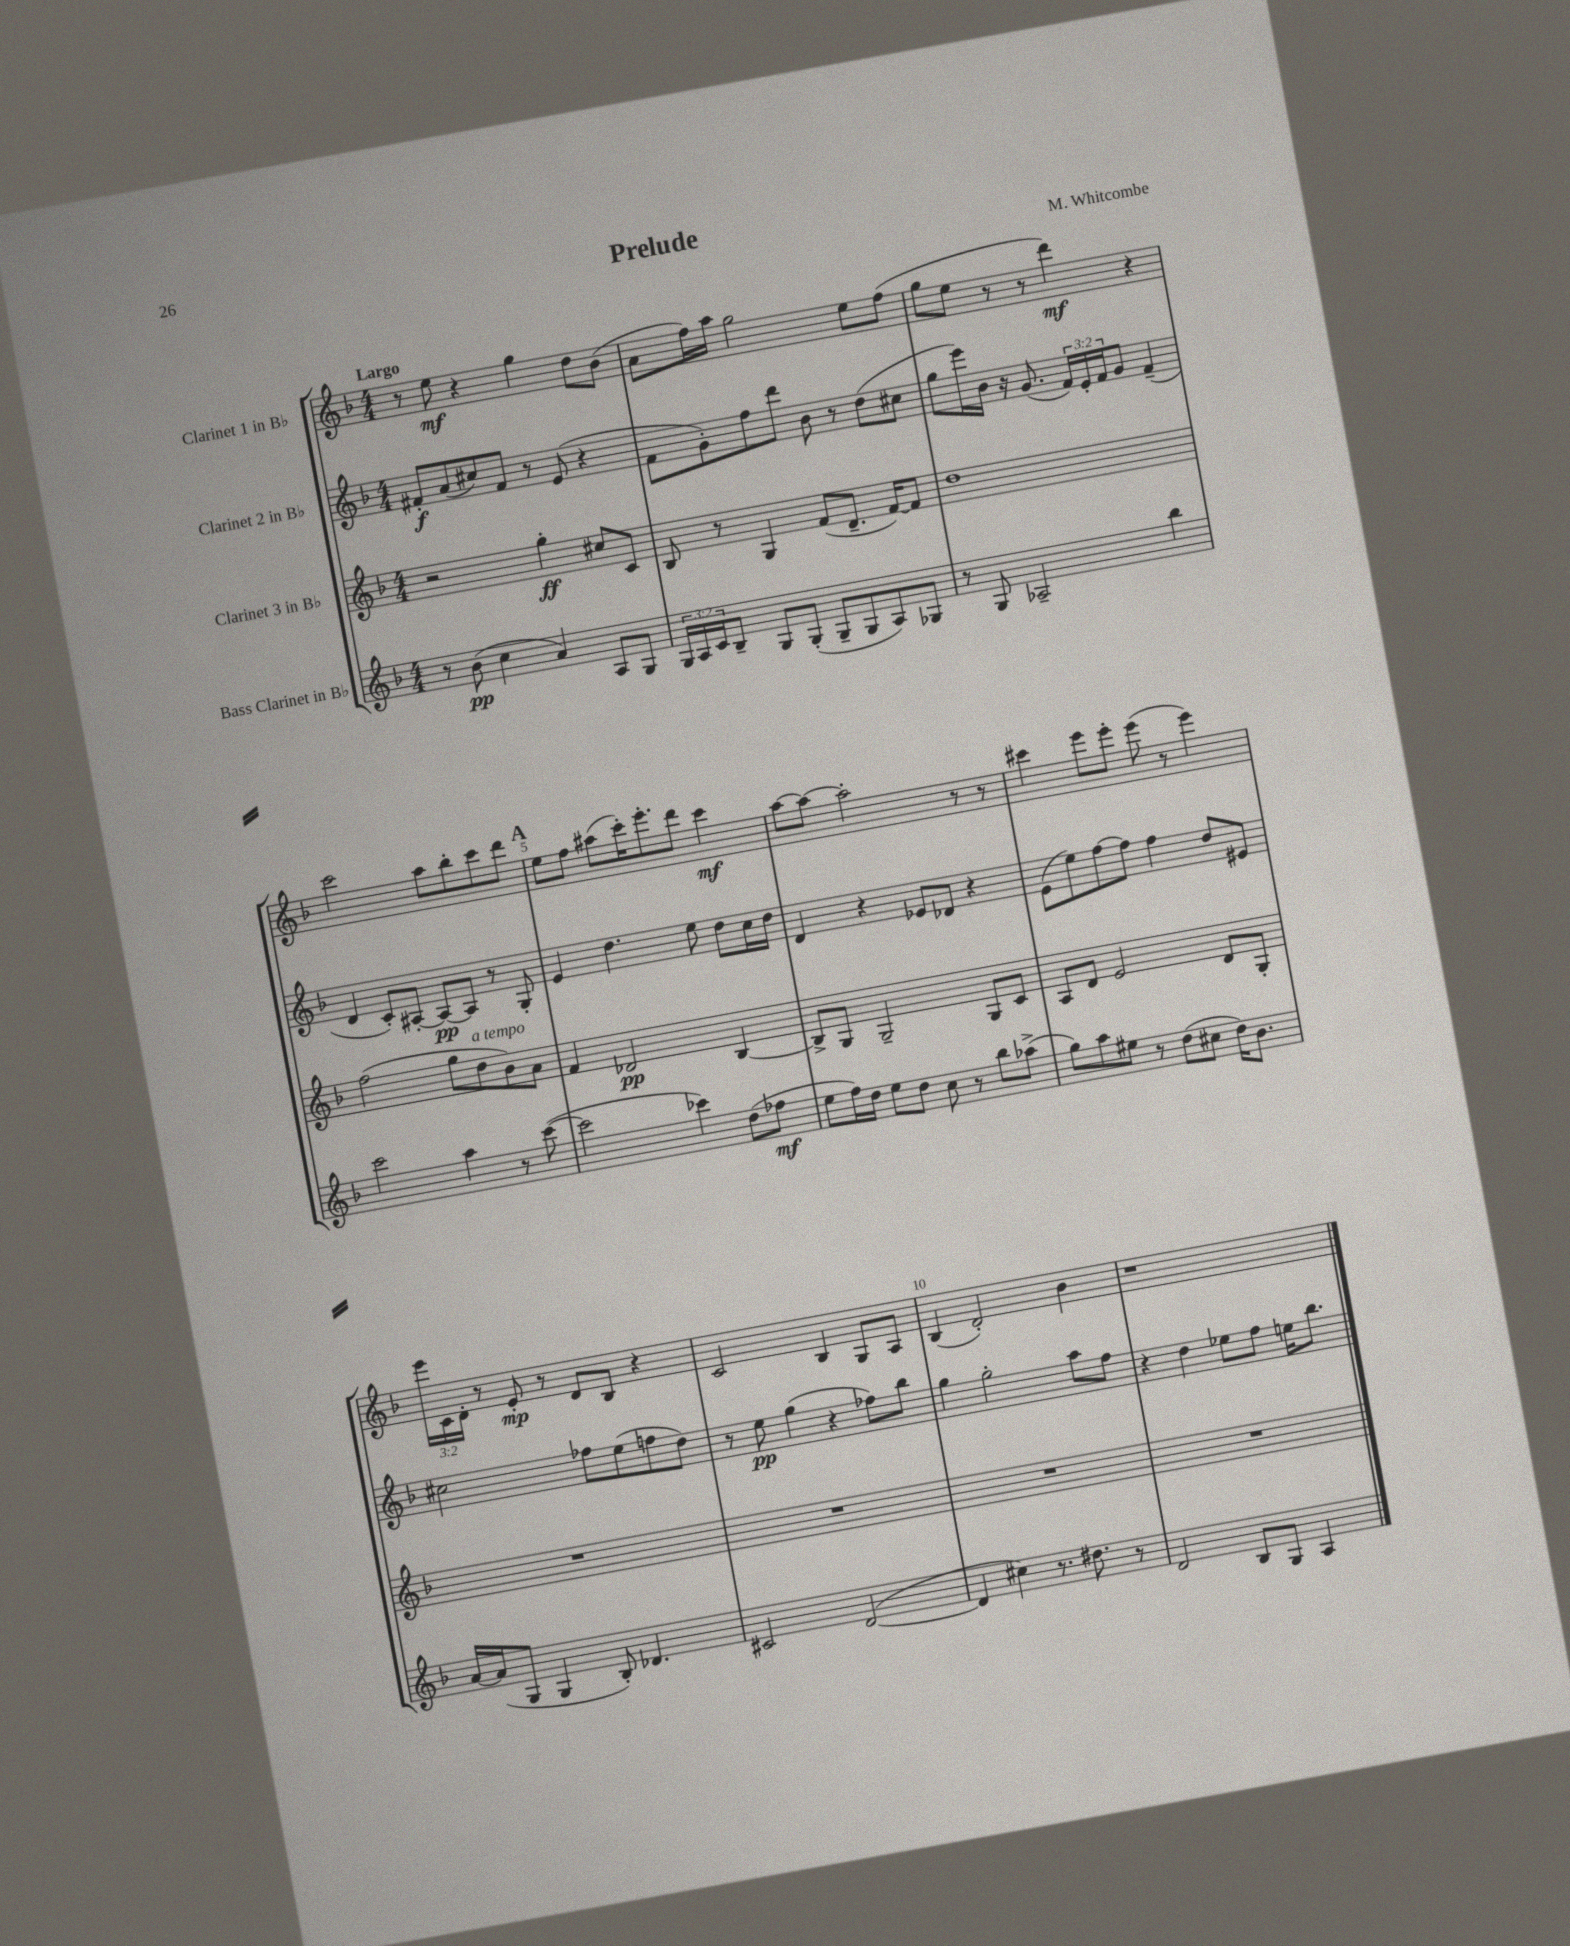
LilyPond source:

\header { title = "Prelude" composer = "M. Whitcombe" }
<<
\new StaffGroup <<
\new Staff = "s0" \with { instrumentName = "Clarinet 1 in Bb" } {
    \clef treble \key f \major \numericTimeSignature \time 4/4 \override Staff.TupletNumber.text = #tuplet-number::calc-fraction-text \tempo "Largo"
    r8 e''8\mf r4 g''4 d''8 bes'8( |
    a'8 f''16) a''16 g''2 e''8 f''8( |
    g''8 e''8 r8 r8 d'''4\mf) r4 |
    c'''2 a''8 bes''8-. c'''8 d'''8 |
    \mark \markup { \bold "A" } e''8 f''8 ais''8( c'''16-.) e'''8.-. d'''8 c'''4\mf |
    a''8~ a''8~ a''2-. r8 r8 |
    cis'''4 e'''8 e'''8-. e'''8( r8 e'''4) |
    \tuplet 3/2 { e'''16 c'16 d'16-. } r8 e'8-.\mp r8 d'8 bes8 r4 |
    c'2 bes4 g8 a8 |
    bes4( d'2-.) bes'4 |
    r1 \bar "|." |
}
\new Staff = "s1" \with { instrumentName = "Clarinet 2 in Bb" } {
    \clef treble \key f \major \numericTimeSignature \time 4/4 \override Staff.TupletNumber.text = #tuplet-number::calc-fraction-text
    fis'8-.\f a'8( cis''8) fis'8 r8 e'8( r4 |
    f'8 g'8-.) f''8 d'''8 bes'8 r8 d''8( cis''8 |
    g''8 e'''16) bes'16 r16 g'8.( \tuplet 3/2 { f'16) e'16-. f'16 } g'8 f'4--( |
    d'4 c'8-.) ais8~-. ais8~\pp ais8 r8 g8-. |
    \mark \markup { \bold "A" } e'4 d''4. e''8 d''8 c''16 d''16 |
    d'4 r4 ees'8 des'8 r4 |
    e'8( e''8) f''8~ f''8 f''4 d''8 eis'8 |
    cis''2 fes''8 e''8( f''8 d''8) |
    r8 e''8\pp g''4( r4 fes''8) bes''8 |
    g''4 g''2-. a''8 f''8 |
    r4 d''4 ees''8 f''8 e''16 bes''8. \bar "|." |
}
\new Staff = "s2" \with { instrumentName = "Clarinet 3 in Bb" } {
    \clef treble \key f \major \numericTimeSignature \time 4/4
    r2 g''4-.\ff cis''8 c'8 |
    bes8 r8 g4 f'8( d'8.-- f'16~) f'8 |
    d''1 |
    f''2( g''8 d''8^\markup { \italic "a tempo" } bes'8) a'8 |
    \mark \markup { \bold "A" } f'4 des'2\pp bes4~ |
    bes8-> g8 g2-- g8 c'8 |
    a8 d'8 e'2 d'8 g8-. |
    R1 |
    R1 |
    R1 |
    R1 \bar "|." |
}
\new Staff = "s3" \with { instrumentName = "Bass Clarinet in Bb" } {
    \clef treble \key f \major \numericTimeSignature \time 4/4 \override Staff.TupletNumber.text = #tuplet-number::calc-fraction-text
    r8 bes'8\pp( c''4 a'4) a8 g8 |
    \tuplet 3/2 { g16 a16 c'16 } bes8-- g8 g8-.( g8-- g8 a8) ges8 |
    r8 g8 aes2-- bes''4 |
    c'''2 a''4 r8 c'''8~( |
    \mark \markup { \bold "A" } c'''2 ces'''4) d''8( fes''8\mf |
    e''8 f''16) d''16 e''8 d''8 c''8 r8 bes''8 aes''8->( |
    g''8) a''8 eis''8 r8 d''8( cis''8 d''16) bes'8. |
    a'16~ a'16( g8 g4 bes8-.) des'4. |
    cis'2 d'2~( |
    d'4 cis''4) r8. dis''8. r8 |
    d'2 bes8 g8 a4 \bar "|." |
}
>>
>>
\layout { \context { \Score \override BarNumber.break-visibility = ##(#f #t #t) barNumberVisibility = #(every-nth-bar-number-visible 5) } }
